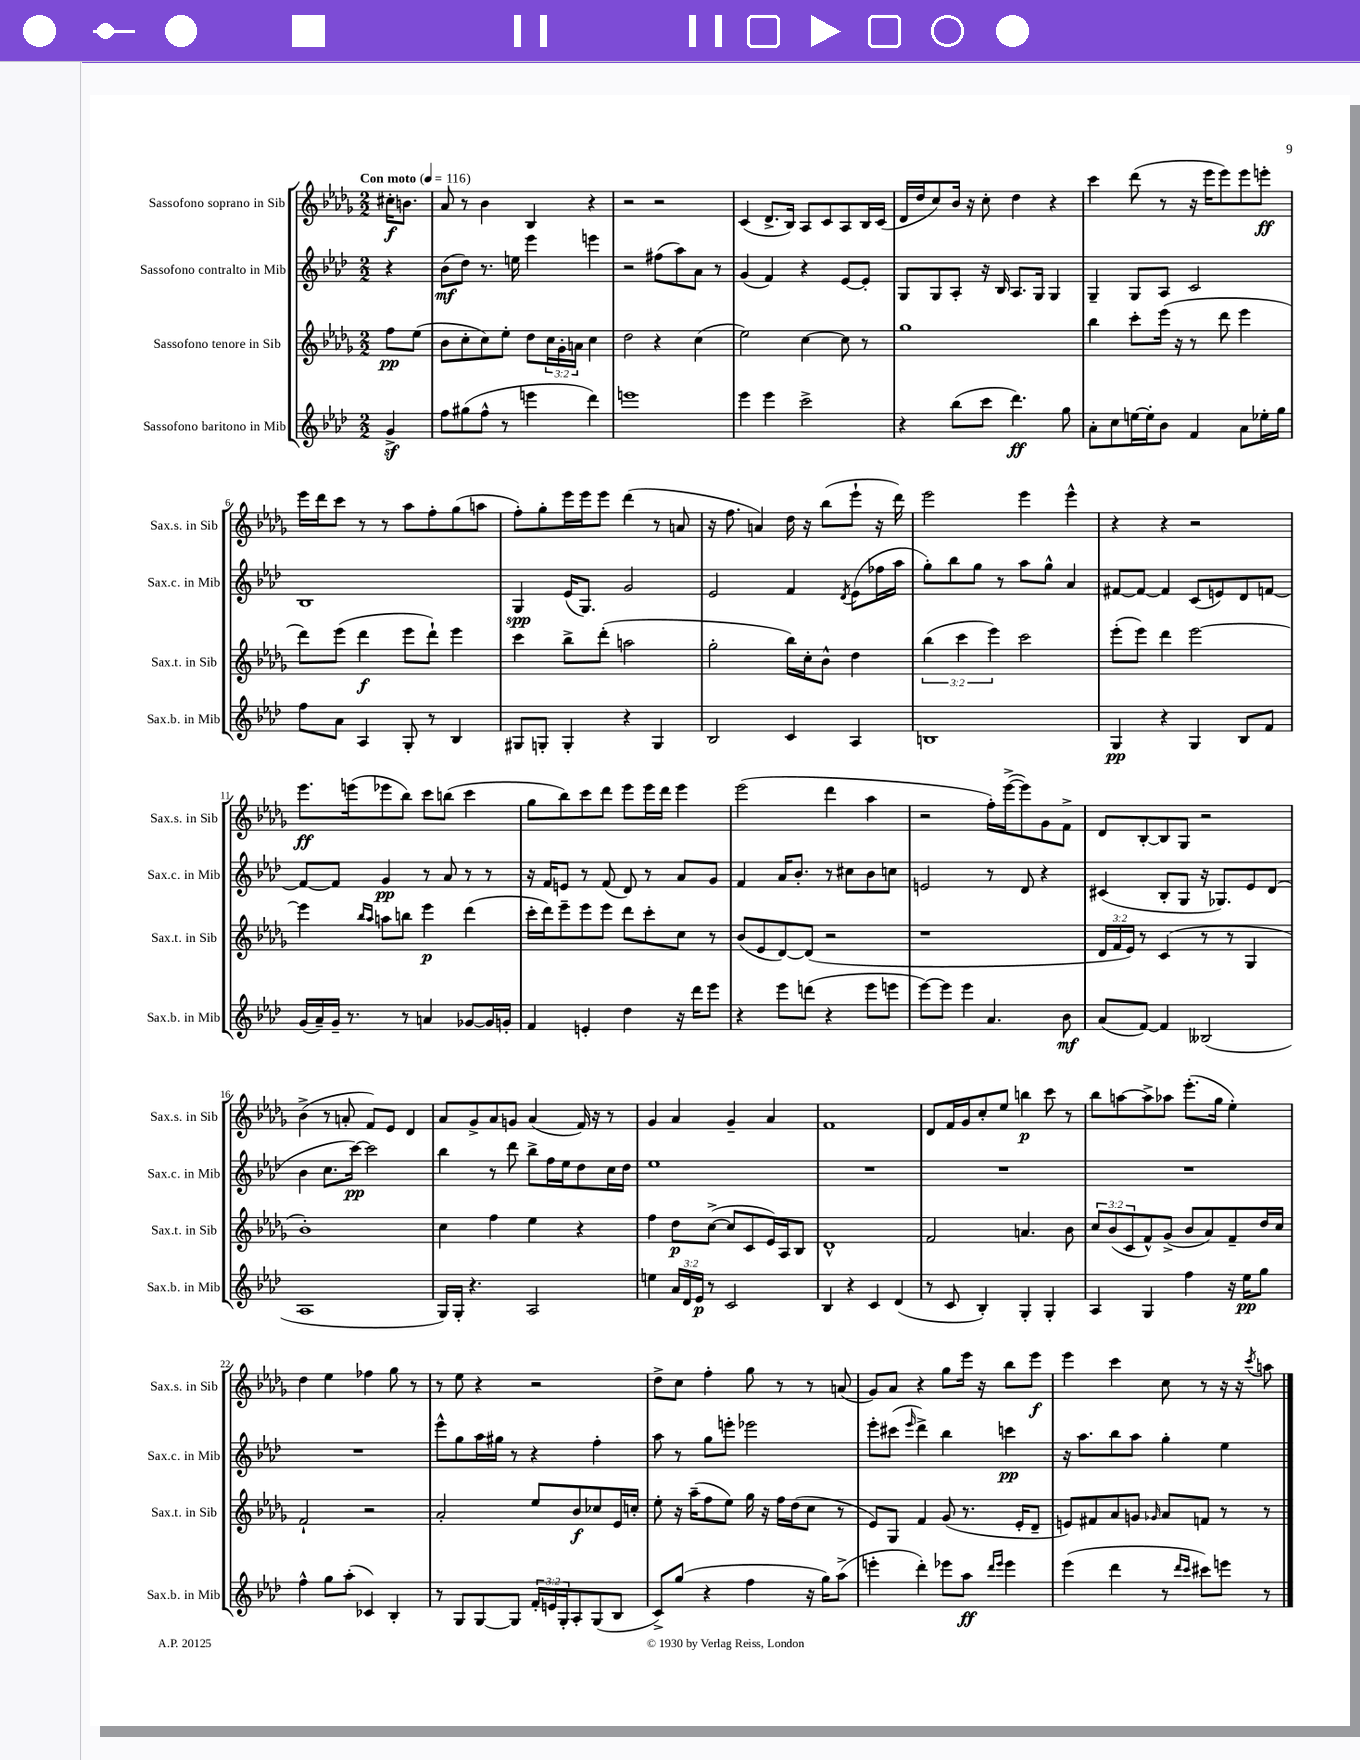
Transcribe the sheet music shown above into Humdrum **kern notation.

**kern	**dynam	**kern	**dynam	**kern	**dynam	**kern	**dynam
*part4	*part4	*part3	*part3	*part2	*part2	*part1	*part1
*staff4	*staff4	*staff3	*staff3	*staff2	*staff2	*staff1	*staff1
*I"Sassofono baritono in Mib	*	*I"Sassofono tenore in Sib	*	*I"Sassofono contralto in Mib	*	*I"Sassofono soprano in Sib	*
*I'Sax.b. in Mib	*	*I'Sax.t. in Sib	*	*I'Sax.c. in Mib	*	*I'Sax.s. in Sib	*
*clefG2	*	*clefG2	*	*clefG2	*	*clefG2	*
*k[b-e-a-d-]	*	*k[b-e-a-d-g-]	*	*k[b-e-a-d-]	*	*k[b-e-a-d-g-]	*
*M2/2	*	*M2/2	*	*M2/2	*	*M2/2	*
*MM116	*	*MM116	*	*MM116	*	*MM116	*
=	=	=	=	=	=	=	=
!	!	!	!	!	!	!LO:TX:a:B:t=Con moto	!
4gz^/	.	8ff\L	pp	4r	.	16cc#X'\KL	f
.	.	.	.	.	.	8.bn\J	.
.	.	(8ee-\J	.	.	.	.	.
=1	=1	=1	=1	=1	=1	=1	=1
8ff\L	.	8b-\L	.	(8b-\L	mf	8a-/	.
(8gg#X\	.	8cc'\	.	8dd-\J)	.	8r	.
8ff^^\J	.	8cc\)	.	8.r	.	4b-\	.
8r	.	8ee-'\J	.	.	.	.	.
.	.	.	.	16een\	.	.	.
4eeen\	.	8dd-\L	.	4eee-\	.	4B-/	.
.	.	24cc\L	.	.	.	.	.
.	.	24g-'\	.	.	.	.	.
.	.	24an\JJ	.	.	.	.	.
4ddd-\)	.	4cc\	.	4eeen\	.	4r	.
=2	=2	=2	=2	=2	=2	=2	=2
1eeen	.	2dd-\	.	2r	.	2r	.
.	.	4r	.	(8ff#X\L	.	2r	.
.	.	.	.	8aa-\)	.	.	.
.	.	(4cc\	.	8a-\J	.	.	.
.	.	.	.	8r	.	.	.
=3	=3	=3	=3	=3	=3	=3	=3
4eee-\	.	2ee-\)	.	(4g/	.	(4c/	.
4eee-\	.	.	.	4f/)	.	8.d-^/L	.
.	.	.	.	.	.	16B-/Jk)	.
2ccc^\	.	[4cc\	.	4r	.	8A-/L	.
.	.	.	.	.	.	8c/	.
.	.	8cc\]	.	[8e-/L	.	8A-/	.
.	.	8r	.	8e-'/J]	.	16B-/L	.
.	.	.	.	.	.	(16c/JJ	.
=4	=4	=4	=4	=4	=4	=4	=4
4r	.	1gg-	.	8G/L	.	16d-/LL	.
.	.	.	.	.	.	16dd-/J	.
.	.	.	.	8G/	.	8cc/)	.
(8bb-\L	.	.	.	8A-'/J	.	16b-/Jk	.
.	.	.	.	.	.	16r	.
8ccc\J	.	.	.	16r	.	8cc'\	.
.	.	.	.	16B-/	.	.	.
4.ddd-\)	ff	.	.	8.A-/L	.	4dd-\	.
.	.	.	.	16G/Jk	.	.	.
.	.	.	.	4G/	.	4r	.
8gg\	.	.	.	.	.	.	.
=5	=5	=5	=5	=5	=5	=5	=5
8a-'\L	.	4bb-\	.	4G~/	.	4ccc\	.
8cc\	.	.	.	.	.	.	.
[16een\L	.	8ccc'\L	.	8G/L	.	(8ddd-\	.
16ee'\J]	.	.	.	.	.	.	.
8b-\J	.	(16eee-\Jk	.	8A-/J	.	8r	.
.	.	16r	.	.	.	.	.
4f/	.	8r	.	2c/	.	16r	.
.	.	.	.	.	.	16eee-\KL	.
.	.	8ddd-\	.	.	.	8eee-\)	.
8a-\L	.	4eee-\	.	.	.	8eee-\	.
16ee-X'\L	.	.	.	.	.	8eeen'\J	ff
16gg\JJ	.	.	.	.	.	.	.
!!LO:LB:g=z
=6	=6	=6	=6	=6	=6	=6	=6
8ff\L	.	8ddd-\L)	.	1B-	.	16eee-\LL	.
.	.	.	.	.	.	16ddd-\J	.
8a-\J	.	(8eee-\J	.	.	.	8ccc\J	.
4A-/	.	4ddd-\	f	.	.	8r	.
.	.	.	.	.	.	8r	.
8G'/	.	8eee-\L	.	.	.	8aa-\L	.
8r	.	8ddd-`\J)	.	.	.	8ff'\	.
4B-/	.	4eee-\	.	.	.	(8gg-\	.
.	.	.	.	.	.	8aan\J	.
=7	=7	=7	=7	=7	=7	=7	=7
8G#X/L	.	4ccc\	.	4G/	spp	8ff'\L)	.
8Gn'/J	.	.	.	.	.	8gg-'\	.
4G'/	.	8bb-^\L	.	(16e-/KL	.	16eee-\L	.
.	.	.	.	8.G/J)	.	16eee-\J	.
.	.	(8ddd-'\J	.	.	.	8eee-\J	.
4r	.	2aan\	.	2g/	.	(4ddd-\	.
4G/	.	.	.	.	.	8r	.
.	.	.	.	.	.	8an/	.
=8	=8	=8	=8	=8	=8	=8	=8
2B-/	.	2gg-'\	.	2e-/	.	16r	.
.	.	.	.	.	.	8.ff\	.
.	.	.	.	.	.	4an/)	.
4c/	.	16bb-\LL)	.	4f/	.	16dd-\	.
.	.	16cc'\J	.	.	.	16r	.
.	.	8b-^^\J	.	.	.	(8bb-\L	.
.	.	.	.	8qd-/	.	.	.
4A-/	.	4dd-\	.	(8e-\L	.	8eee-`\J	.
.	.	.	.	16ff-X\L	.	16r	.
.	.	.	.	16aa-\JJ	.	16ddd-\)	.
=9	=9	=9	=9	=9	=9	=9	=9
1Bn	.	(6bb-\	.	8gg'\L)	.	2eee-\	.
.	.	.	.	8bb-\	.	.	.
.	.	6ccc\	.	.	.	.	.
.	.	.	.	8gg\J	.	.	.
.	.	6eee-\)	.	.	.	.	.
.	.	.	.	8r	.	.	.
.	.	2ccc\	.	8aa-\L	.	4eee-\	.
.	.	.	.	8gg^^\J	.	.	.
.	.	.	.	4a-/	.	4eee-^^\	.
=10	=10	=10	=10	=10	=10	=10	=10
4G/	pp	(8eee-'\L	.	[8f#X/L	.	4r	.
.	.	8eee-\J)	.	8f#/J_	.	.	.
4r	.	4ddd-\	.	4f#/]	.	4r	.
4G/	.	[2eee-\	.	(8c/L	.	2r	.
.	.	.	.	8en/)	.	.	.
8B-/L	.	.	.	8d-/	.	.	.
8f/J	.	.	.	[8fn/J	.	.	.
!!LO:LB:g=z
=11	=11	=11	=11	=11	=11	=11	=11
(16g/LL	.	4eee-\]	.	8f/L_	.	8.eee-\L	ff
16a-~/)	.	.	.	.	.	.	.
16g~/JJ	.	.	.	8f/J]	.	.	.
8.r	.	.	.	.	.	(16eeen\k	.
.	.	16qqbb-/LL	.	.	.	.	.
.	.	16qqaa-/JJ	.	.	.	.	.
.	.	8aan\L	.	4g/	pp	8eee-X\	.
8r	.	8bbn\J	.	.	.	8bb-\J)	.
4an/	.	4eee-\	p	8r	.	8ccc\L	.
.	.	.	.	8a-/	.	(8bbn\J	.
[8g-X/L	.	(4ddd-\	.	8r	.	4ccc\	.
16g-/L]	.	.	.	8r	.	.	.
16gn'/JJ	.	.	.	.	.	.	.
=12	=12	=12	=12	=12	=12	=12	=12
4f/	.	16ccc'\LL	.	16r	.	8gg-\L	.
.	.	16ddd-\J)	.	16f/KL	.	.	.
.	.	8eee-~\	.	8en/J	.	8bb-\)	.
4en'/	.	8eee-\	.	8r	.	8ccc\	.
.	.	8eee-\J	.	(8f/	.	8ddd-\J	.
4dd-\	.	8ddd-\L	.	8d-/)	.	8eee-\L	.
.	.	8ccc'\	.	8r	.	16eee-\L	.
.	.	.	.	.	.	16ddd-\JJ	.
16r	.	8cc\J	.	8a-/L	.	4eee-\	.
16ddd-\KL	.	.	.	.	.	.	.
8eee-\J	.	8r	.	8g/J	.	.	.
=13	=13	=13	=13	=13	=13	=13	=13
4r	.	(8b-/L	.	4f/	.	(2eee-\	.
.	.	8e-/	.	.	.	.	.
8eee-\L	.	[8d-/)	.	16a-/KL	.	.	.
.	.	.	.	8.b-'/J	.	.	.
(8dddn\J	.	(8d-/J]	.	.	.	.	.
4r	.	2r	.	8r	.	4ddd-\	.
.	.	.	.	8cc#X\L	.	.	.
8eee-\L	.	.	.	8b-\	.	4aa-\	.
8eeen\J	.	.	.	8ccn\J	.	.	.
=14	=14	=14	=14	=14	=14	=14	=14
[8eee-\L)	.	1r	.	2en/	.	2r	.
8eee-\J]	.	.	.	.	.	.	.
4eee-\	.	.	.	.	.	.	.
4.a-/	.	.	.	8r	.	16ff'\LL)	.
.	.	.	.	.	.	([16eee-^\J	.
.	.	.	.	8d-/	.	8eee-\])	.
.	.	.	.	4r	.	8g-\	.
8b-\	mf	.	.	.	.	8f^\J	.
=15	=15	=15	=15	=15	=15	=15	=15
(8a-/L	.	24d-/LL	.	(4c#X/	.	8d-/L	.
.	.	24f/	.	.	.	.	.
.	.	24e-/JJ)	.	.	.	.	.
[8f/J)	.	8r	.	.	.	[8B-'/	.
4f/]	.	(4c/	.	8B-'/L	.	8B-/]	.
.	.	.	.	8G/J	.	8G-/J	.
(2B--X/	.	8r	.	16r	.	2r	.
.	.	.	.	8.G-X/L)	.	.	.
.	.	8r	.	.	.	.	.
.	.	4G-/	.	8e-/	.	.	.
.	.	.	.	(8d-/J	.	.	.
!!LO:LB:g=z
=16	=16	=16	=16	=16	=16	=16	=16
1A-	.	1b-')	.	4b-\	.	(4b-^\	.
.	.	.	.	8.cc\L	.	8r	.
.	.	.	.	.	.	8an'/	.
.	.	.	.	[16ccc\Jk)	pp	.	.
.	.	.	.	2ccc\]	.	8f/L)	.
.	.	.	.	.	.	8e-/J	.
.	.	.	.	.	.	4d-/	.
=17	=17	=17	=17	=17	=17	=17	=17
16G/LL)	.	4cc\	.	4bb-\	.	8a-/L	.
16G'/JJ	.	.	.	.	.	.	.
4.r	.	.	.	.	.	8g-^/	.
.	.	4ff\	.	8r	.	8a-/	.
.	.	.	.	8ddd-\	.	8gn/J	.
2A-/	.	4ee-\	.	8bb-^\L	.	(4a-/	.
.	.	.	.	16ff\L	.	.	.
.	.	.	.	16ee-\J	.	.	.
.	.	4r	.	8dd-\	.	16f/)	.
.	.	.	.	.	.	16r	.
.	.	.	.	16cc\L	.	8r	.
.	.	.	.	16dd-\JJ	.	.	.
=18	=18	=18	=18	=18	=18	=18	=18
4een\	.	4ff\	.	1ee-	.	4g-/	.
24a-/LL	.	8dd-\L	p	.	.	4a-/	.
24d-/	.	.	.	.	.	.	.
24e-/JJ	p	.	.	.	.	.	.
8r	.	([8cc^\J	.	.	.	.	.
2c/	.	8cc/L]	.	.	.	4g-~/	.
.	.	8c/	.	.	.	.	.
.	.	16e-/L)	.	.	.	4a-/	.
.	.	16A-/J	.	.	.	.	.
.	.	8B-/J	.	.	.	.	.
=19	=19	=19	=19	=19	=19	=19	=19
4B-/	.	1d-^^	.	1r	.	1f	.
4r	.	.	.	.	.	.	.
4c/	.	.	.	.	.	.	.
(4d-/	.	.	.	.	.	.	.
=20	=20	=20	=20	=20	=20	=20	=20
8r	.	2f/	.	1r	.	8d-/L	.
8c/	.	.	.	.	.	16f/L	.
.	.	.	.	.	.	16g-/J	.
4B-'/)	.	.	.	.	.	8cc'/	.
.	.	.	.	.	.	8ee-/J	.
4G'/	.	4.an/	.	.	.	4bbn\	p
4G'/	.	.	.	.	.	8ccc\	.
.	.	8b-\	.	.	.	8r	.
=21	=21	=21	=21	=21	=21	=21	=21
4A-/	.	12cc/L	.	1r	.	8bb-\L	.
.	.	(12b-/	.	.	.	.	.
.	.	.	.	.	.	[8aan\	.
.	.	12c/	.	.	.	.	.
4G/	.	8f^^/)	.	.	.	8aa^\]	.
.	.	(8g-^/J	.	.	.	8aa-X\J	.
4ff\	.	8b-/L	.	.	.	(8.eee-'\L	.
.	.	8a-/)	.	.	.	.	.
.	.	.	.	.	.	16gg-\Jk	.
16r	.	8f~/	.	.	.	4ee-'\)	.
16ee-\KL	pp	.	.	.	.	.	.
8gg\J	.	16dd-/L	.	.	.	.	.
.	.	16cc/JJ	.	.	.	.	.
!!LO:LB:g=z
=22	=22	=22	=22	=22	=22	=22	=22
4ff^^\	.	2f`/	.	1r	.	4dd-\	.
8gg\L	.	.	.	.	.	4ee-\	.
(8aa-'\J	.	.	.	.	.	.	.
4c-X/)	.	2r	.	.	.	4ff-X\	.
4B-'/	.	.	.	.	.	8gg-\	.
.	.	.	.	.	.	8r	.
=23	=23	=23	=23	=23	=23	=23	=23
8r	.	2a-'/	.	8eee-^^\L	.	8r	.
8G/L	.	.	.	8gg\	.	8ee-\	.
[8G/	.	.	.	16aa-\L	.	4r	.
.	.	.	.	16gg#X\JJ	.	.	.
8G/J]	.	.	.	8r	.	.	.
24f'/LL	.	8ee-/L	.	4r	.	2r	.
24en/	.	.	.	.	.	.	.
24G'/J	.	.	.	.	.	.	.
8A-'/	.	8b-/	f	.	.	.	.
(8G/	.	8cc-X/	.	4ff'\	.	.	.
8B-/J	.	16e-/L	.	.	.	.	.
.	.	16ccn'/JJ	.	.	.	.	.
=24	=24	=24	=24	=24	=24	=24	=24
8c^/L)	.	8ee-'\	.	8aa-\	.	8dd-^\L	.
(8gg/J	.	16r	.	8r	.	8cc\J	.
.	.	(16aa-~\KL	.	.	.	.	.
4r	.	8ff\	.	8gg\L	.	4ff'\	.
.	.	8ee-\J)	.	8eeen'\J	.	.	.
4ff\	.	16gg-\	.	2eee-X\	.	8gg-\	.
.	.	16r	.	.	.	.	.
.	.	16ff\LL	.	.	.	8r	.
.	.	(16dd-\J	.	.	.	.	.
16r	.	8cc\J	.	.	.	8r	.
16gg\KL)	.	.	.	.	.	.	.
(8aa-^\J	.	8r	.	.	.	(8an/	.
=25	=25	=25	=25	=25	=25	=25	=25
4eeen'\	.	8e-/L)	.	8eee-'\L	.	8g-/L)	.
.	.	8G-/J	.	(8ccc#X\J	.	8a-/J	.
.	.	.	.	16qqeee-/	.	.	.
4ddd-'\)	.	4f/	.	4ddd-^\)	.	4r	.
8eee-X\L	.	(8g-/	.	4bb-\	.	8gg-\L	.
8aa-\J	ff	8.r	.	.	.	16eee-\Jk	.
.	.	.	.	.	.	16r	.
16qqddd-/LL	.	.	.	.	.	.	.
16qqeee-/JJ	.	.	.	.	.	.	.
4eee-\	.	.	.	4cccn\	pp	8bb-\L	.
.	.	16e-'/KL	.	.	.	.	.
.	.	8d-~/J	.	.	.	8eee-\J	f
=26	=26	=26	=26	=26	=26	=26	=26
(4eee-\	.	8en/L)	.	16r	.	4eee-\	.
.	.	.	.	8.aa-\L	.	.	.
.	.	8f#X/	.	.	.	.	.
4ddd-\	.	8a-/	.	8bb-\	.	4ccc\	.
.	.	8gn/J	.	8aa-\J	.	.	.
.	.	16qqg-X/	.	.	.	.	.
8r	.	8a-/L	.	4gg'\	.	8cc\	.
16qqddd-/LL	.	.	.	.	.	.	.
16qqccc/JJ	.	.	.	.	.	.	.
8ccc#X\L)	.	8fn/J	.	.	.	8r	.
8eeen\J	.	8r	.	4ee-\	.	16r	.
.	.	.	.	.	.	16r	.
.	.	.	.	.	.	8qccc/	.
8r	.	8r	.	.	.	8aan\	.
==	==	==	==	==	==	==	==
*-	*-	*-	*-	*-	*-	*-	*-
